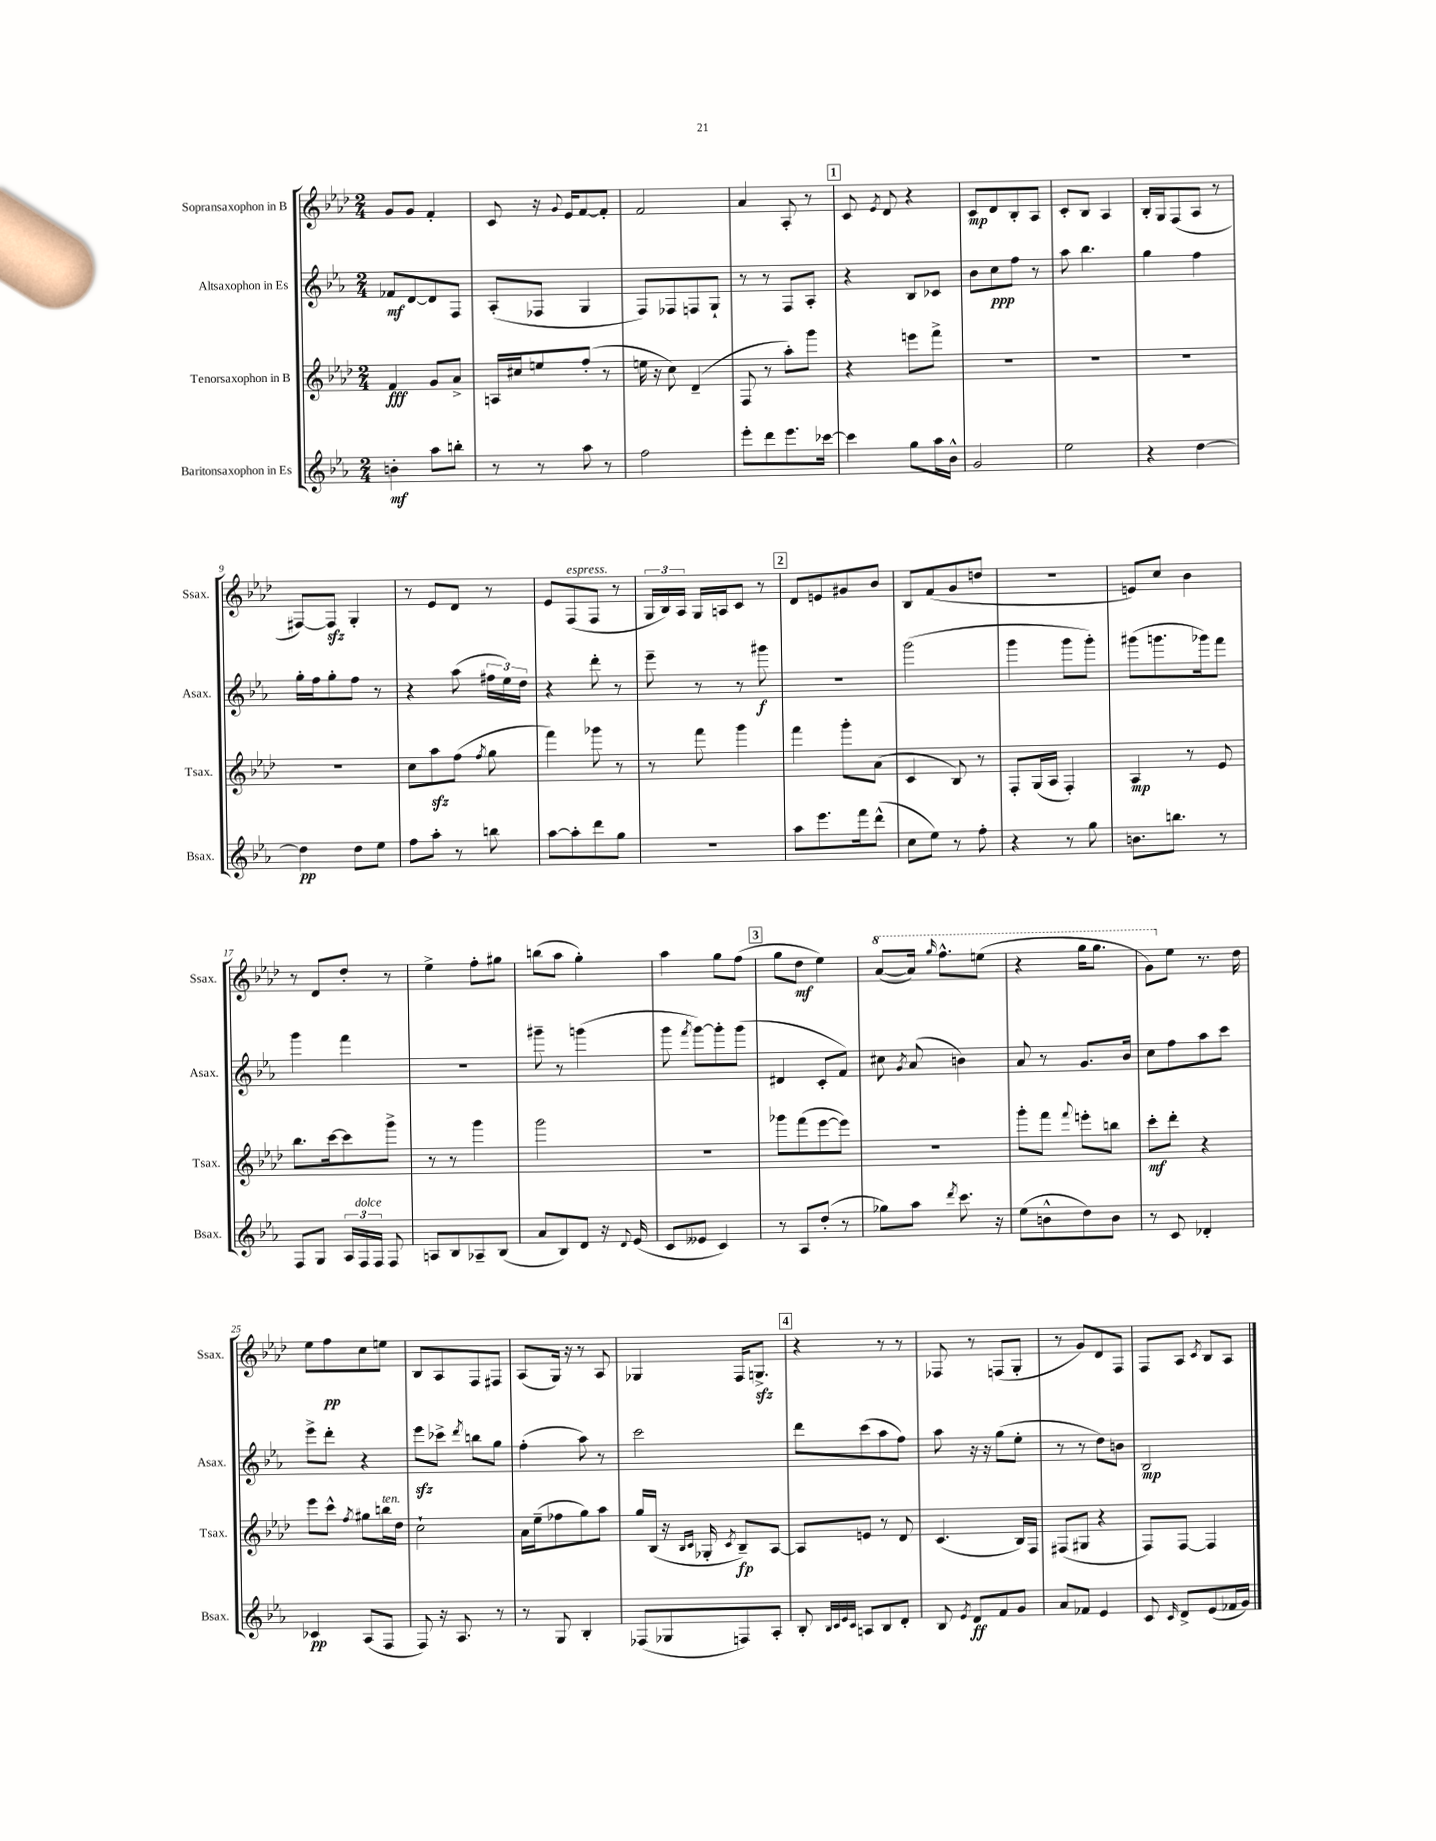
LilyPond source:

<<
\new StaffGroup <<
\new Staff = "s0" \with { instrumentName = "Sopransaxophon in B" shortInstrumentName = "Ssax." } {
    \clef treble \key aes \major \numericTimeSignature \time 2/4
    \autoBeamOff g'8[ g'8] f'4-. |
    c'8 r16 \appoggiatura { g'8 } ees'16[ f'8~ f'8]-. |
    f'2 |
    aes'4 aes8-. r8 |
    \mark \markup { \box "1" } c'8 \acciaccatura { ees'8 } des'8 r4 |
    c'8[\mp des'8 bes8-. aes8] |
    c'8[-. bes8] aes4 |
    bes16[-. g16 f8( aes8] r8 |
    fis8[~) fis8]\sfz g4-. |
    r8 ees'8[ des'8] r8 |
    ees'8[ f8^\markup { \italic "espress." }( f8] r8 |
    \tuplet 3/2 { g16[ bes16) aes16] } g16[ a16 c'8] r8 |
    \mark \markup { \box "2" } des'8[ e'8 gis'8 bes'8] |
    bes8[ f'8( g'8 d''8] |
    R2 |
    e'8[) c''8] bes'4 |
    r8 des'8[ des''8]-. r8 |
    ees''4-> f''8[-. gis''8] |
    b''8[( aes''8] g''4-.) |
    aes''4 g''8[ f''8]( |
    \mark \markup { \box "3" } g''8[ des''8]\mf ees''4) |
    \ottava #1 aes''8[~( aes''16]) \grace { g'''16 } f'''8.[-^ e'''8]( |
    r4 g'''16[ g'''8.] |
    g''8[) \ottava #0 ees''8] r8. des''16 |
    ees''8[ f''8\pp c''8 e''8] |
    bes8[ aes8 f8 fis8] |
    aes8[( g16]) r16 r8 aes8 |
    ges4 f16[ g8.]->\sfz |
    \mark \markup { \box "4" } r4 r8 r8 |
    fes8 r8 f8[( g8]-. |
    r8 g'8[) des'8 f8] |
    f8[ aes8] \acciaccatura { c'8 } bes8[ aes8] \bar "|." |
}
\new Staff = "s1" \with { instrumentName = "Altsaxophon in Es" shortInstrumentName = "Asax." } {
    \clef treble \key ees \major \numericTimeSignature \time 2/4
    \autoBeamOff fes'8[\mf d'8~ d'8 f8] |
    aes8[-.( fes8] g4 |
    f8[) fes8 f8 g8]-! |
    r8 r8 f8[ aes8]-. |
    \mark \markup { \box "1" } r4 bes8[ ces'8] |
    bes'8[ c''8\ppp f''8] r8 |
    aes''8 bes''4. |
    g''4 f''4 |
    g''16[-. f''16 g''8-. f''8] r8 |
    r4 aes''8( \tuplet 3/2 { fis''16[ ees''16) d''16] } |
    r4 d'''8-. r8 |
    ees'''8-- r8 r8 gis'''8\f |
    \mark \markup { \box "2" } r2 |
    g'''2( |
    g'''4 g'''8[ g'''8]-.) |
    gis'''8[( g'''8. ges'''16) f'''8] |
    g'''4 f'''4 |
    r2 |
    gis'''8-- r8 g'''4( |
    g'''8 \acciaccatura { f'''8 } g'''8[~) g'''8-. g'''8]( |
    \mark \markup { \box "3" } dis'4 c'8[-. f'8]) |
    cis''8 \acciaccatura { g'8 } aes'8( b'4) |
    aes'8 r8 g'8.[ bes'16] |
    c''8[ f''8 aes''8 c'''8] |
    ees'''8[-> d'''8]-. r4 |
    ees'''8[\sfz ces'''8]-> \acciaccatura { d'''8 } b''8[ g''8] |
    f''4-.( aes''8) r8 |
    c'''2 |
    \mark \markup { \box "4" } d'''8[ c'''8( aes''8 f''8]) |
    aes''8 r16 r16 g''8[( ees''8]-. |
    r8 r8 d''8[) b'8] |
    bes2\mp \bar "|." |
}
\new Staff = "s2" \with { instrumentName = "Tenorsaxophon in B" shortInstrumentName = "Tsax." } {
    \clef treble \key aes \major \numericTimeSignature \time 2/4
    \autoBeamOff f'4\fff g'8[ aes'8]-> |
    a16[ cis''16 e''8 f''8]-.( r8 |
    e''16 r16 c''8) des'4--( |
    f8 r8 aes''8[-.) g'''8] |
    \mark \markup { \box "1" } r4 e'''8[ f'''8]-> |
    R2 |
    R2 |
    R2 |
    R2 |
    c''8[ aes''8\sfz f''8]( \acciaccatura { f''8 } g''8 |
    f'''4) ges'''8 r8 |
    r8 f'''8 g'''4 |
    \mark \markup { \box "2" } f'''4 g'''8[-. aes'8]( |
    c'4 bes8) r8 |
    f8[-. g16( aes16] f4-.) |
    aes4\mp r8 ees'8 |
    bes''8.[ c'''16~ c'''8 g'''8]-> |
    r8 r8 g'''4 |
    g'''2 |
    r2 |
    \mark \markup { \box "3" } ges'''8[ f'''8( ees'''8~ ees'''8]) |
    R2 |
    g'''8[-. f'''8] \appoggiatura { f'''8 } e'''8[-. b''8] |
    c'''8[-.\mf des'''8]-. r4 |
    ees'''8[ c'''8]-^ \acciaccatura { f''8 } gis''8[ b''16^\markup { \italic "ten." } des''16] |
    c''2-! |
    aes'16[ ees''16--( fes''8 g''8) aes''8] |
    g''16[ bes16]( r16 \grace { bes16[ c'16] } ges16-. \acciaccatura { c'8 } bes8[--\fp) aes8]~ |
    \mark \markup { \box "4" } aes8[ e'8] r8 des'8 |
    c'4.( bes16[) f16] |
    fis8[( gis8] r4 |
    f8[) f8]~ f4 \bar "|." |
}
\new Staff = "s3" \with { instrumentName = "Baritonsaxophon in Es" shortInstrumentName = "Bsax." } {
    \clef treble \key ees \major \numericTimeSignature \time 2/4
    \autoBeamOff b'4-.\mf aes''8[ b''8]-. |
    r8 r8 aes''8 r8 |
    f''2 |
    ees'''8[-. d'''8 ees'''8. ces'''16]~ |
    \mark \markup { \box "1" } ces'''4 g''8[ aes''16 bes'16]-^ |
    g'2 |
    ees''2 |
    r4 d''4~ |
    d''4\pp d''8[ ees''8] |
    f''8[ aes''8]-. r8 b''8 |
    aes''8[~ aes''8-. d'''8 g''8] |
    R2 |
    \mark \markup { \box "2" } aes''8[ ees'''8. f'''16 d'''8]-^( |
    c''8[ ees''8]) r8 f''8-. |
    r4 r8 g''8 |
    b'8.[ b''8.] r8 |
    f8[ g8] \tuplet 3/2 { aes16[ f16^\markup { \italic "dolce" } f16] } f8 |
    a8[ bes8 aes8-- bes8]( |
    aes'8[ bes8) d'8] r16 \appoggiatura { d'8 } ees'16( |
    c'8[ eeses'8] c'4) |
    \mark \markup { \box "3" } r8 aes8[ d''8]-.( r8 |
    ges''8[) aes''8] \acciaccatura { d'''8 } c'''8. r16 |
    ees''8[( b'8-^ d''8) b'8] |
    r8 c'8 des'4-. |
    ces'4\pp aes8[( f8] |
    f8) r16 aes8. r8 |
    r8 g8 bes4-. |
    fes8[( ges8 f8) aes8]-. |
    \mark \markup { \box "4" } bes8-. \grace { bes32[ c'32 ees'32 c'32] } a8[ bes8 d'8]-. |
    bes8 \acciaccatura { ees'8 } d'8[\ff f'8 g'8] |
    aes'8[ fes'8] ees'4 |
    c'8 \grace { c'16 } d'8[-> ees'8( fes'16 g'16]) \bar "|." |
}
>>
>>
